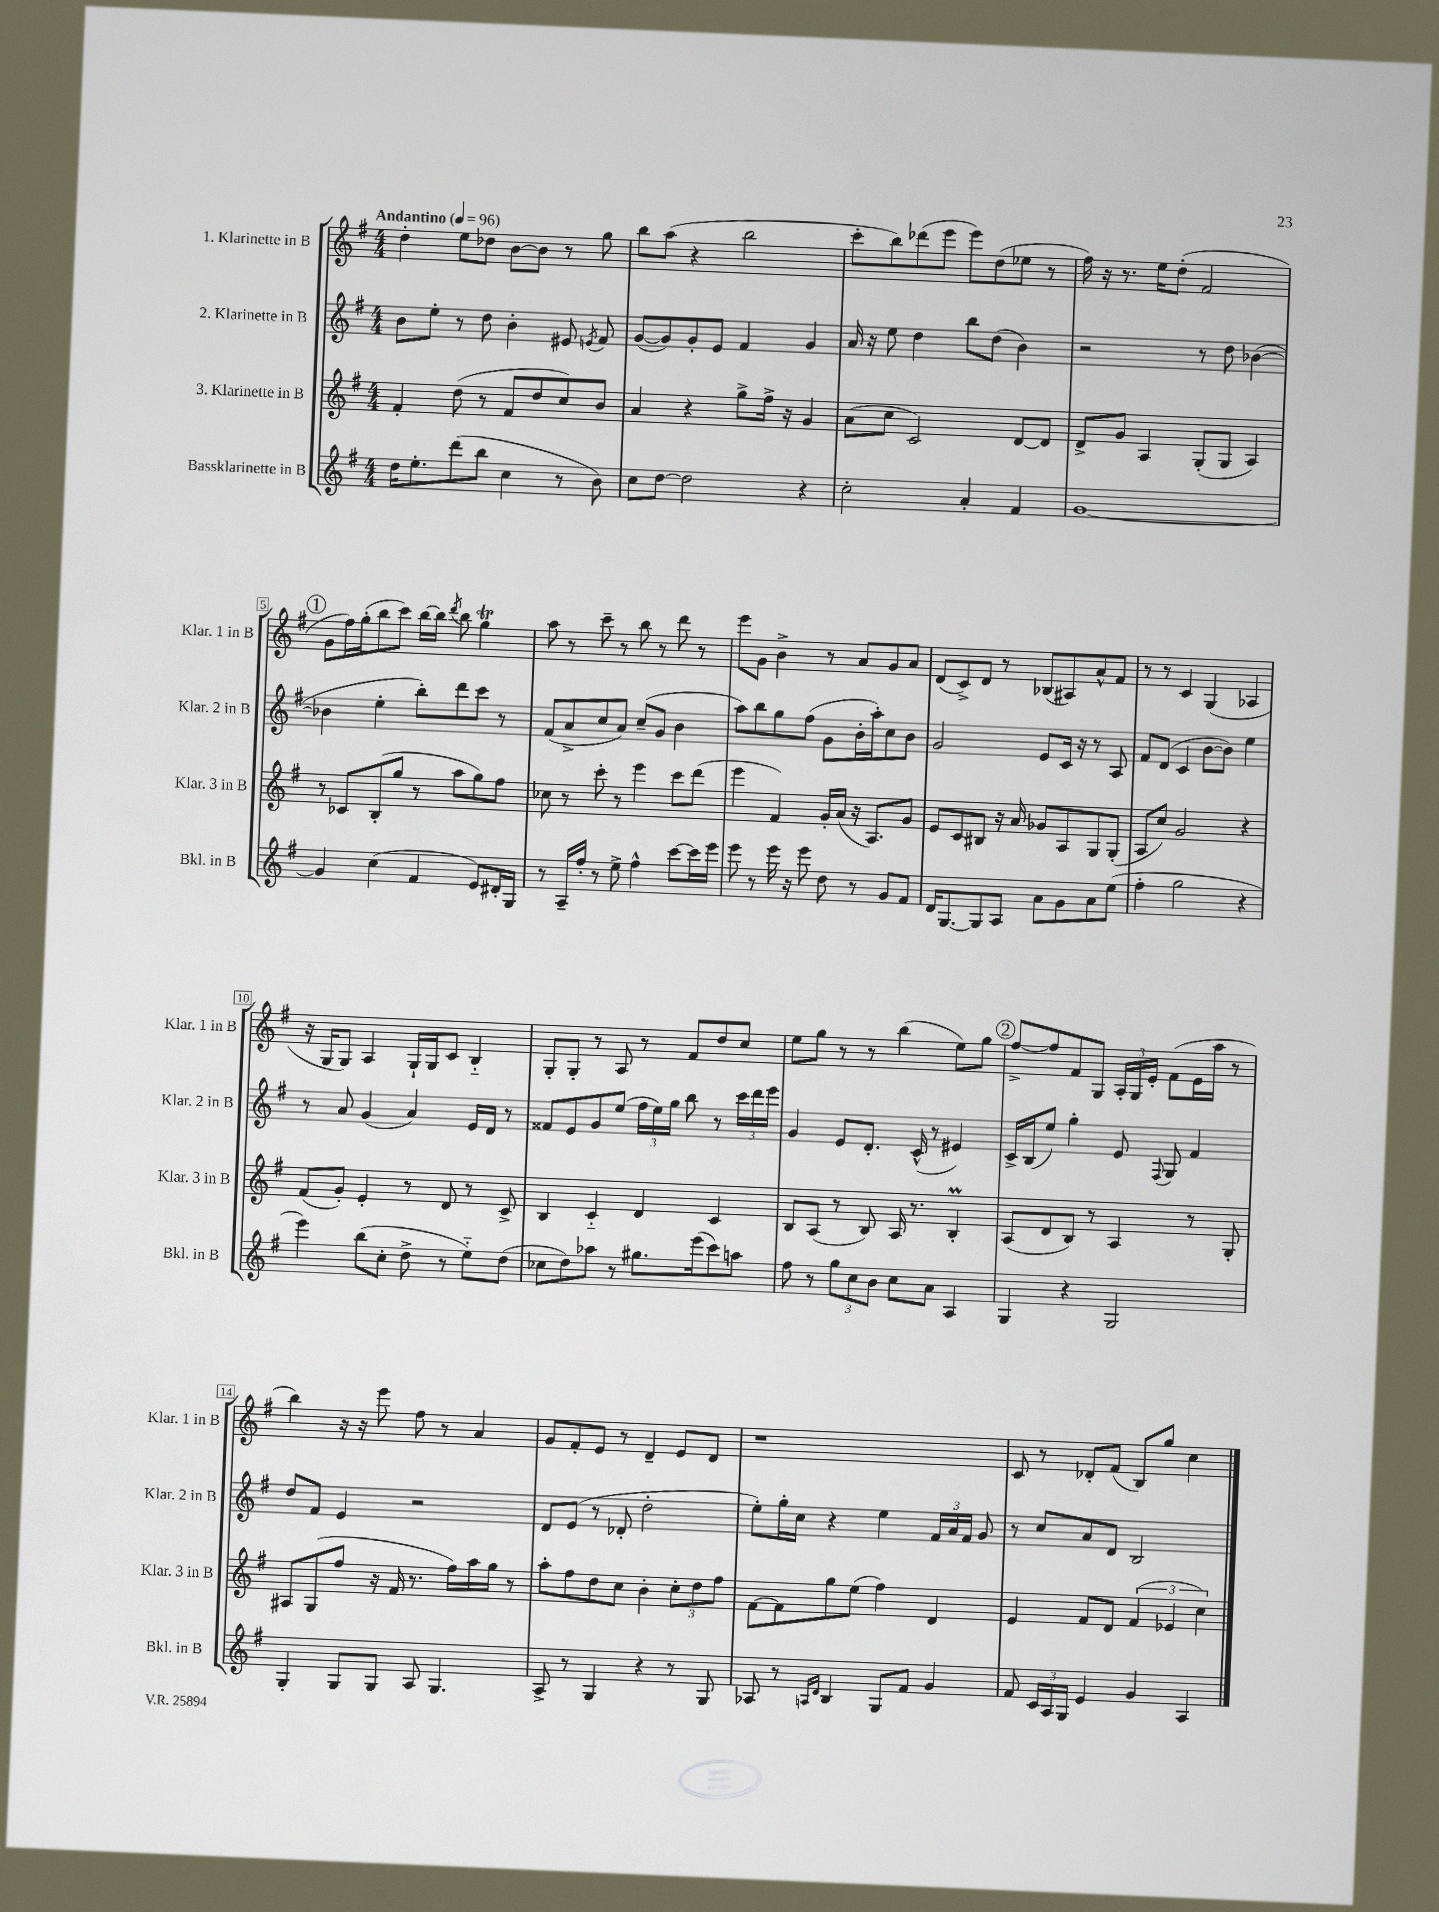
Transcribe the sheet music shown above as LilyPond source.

<<
\new StaffGroup <<
\new Staff = "s0" \with { instrumentName = "1. Klarinette in B" shortInstrumentName = "Klar. 1 in B" } {
    \clef treble \key g \major \numericTimeSignature \time 4/4 \tempo "Andantino" 4 = 96
    \autoBeamOff d''4-. e''8[ des''8] b'8[~ b'8] r8 g''8 |
    b''8[ a''8]( r4 b''2 |
    c'''8[-. b''8) des'''8( e'''8] e'''8[) d''8( ees''8] r8 |
    fis''16) r16 r8. e''16[ d''8]-.( fis'2 |
    \mark \markup { \circle "1" } g'8[ fis''16) g''16-.( b''8 c'''8]) b''16[~ b''16] \acciaccatura { d'''8 } b''8 g''4\trill |
    a''8 r8 c'''8-- r8 b''8 r8 d'''8 r8 |
    e'''8[ g'8] b'4-> r8 a'8[ g'8 a'8] |
    d'8[( c'8->) d'8] r8 bes8[( ais8) a'8-^ fis'8] |
    r8 r8 c'4 g4( aes4 |
    r16 g16[ g8]) a4 g16[-! g16 c'8] b4-_ |
    g8[-. g8]-. r8 a8 r8 fis'8[ d''8 c''8] |
    e''8[ g''8] r8 r8 b''4( e''8[) g''8] |
    \mark \markup { \circle "2" } fis''8[~-> fis''8 fis'8 g8] \tuplet 3/2 { a16[-. g16 e'16]-. } fis'8[( e'16 a''16] r8 |
    b''4) r16 r16 e'''8 fis''8 r8 a'4 |
    g'8[ fis'8-. e'8] r8 d'4-- e'8[ d'8] |
    r1 |
    c'8 r8 des'8[-. fis'8]( b8[) g''8] c''4 \bar "|." |
}
\new Staff = "s1" \with { instrumentName = "2. Klarinette in B" shortInstrumentName = "Klar. 2 in B" } {
    \clef treble \key g \major \numericTimeSignature \time 4/4
    \autoBeamOff b'8[ e''8]-. r8 d''8 b'4-. eis'8 \acciaccatura { e'8 } fis'8 |
    g'8[~( g'8) g'8-. e'8] fis'4 g'4 |
    a'16 r16 e''8 d''4 b''8[ d''8]( b'4) |
    r2 r8 d''8 bes'4~( |
    \mark \markup { \circle "1" } bes'4 e''4-. b''8[-.) d'''8 c'''8] r8 |
    fis'8[( a'8-> c''8 a'8]) c''8[--( g'8] b'4 |
    a''8[) b''8 g''8 fis''8]( g'8[ b'16-. a''16-.) c''8 b'8] |
    g'2 e'8[ c'16] r16 r8 a8 |
    fis'8[ d'8]( c'4 b'8[~ b'8]) e''4 |
    r8 a'8 g'4( a'4) e'16[ d'16] r8 |
    fisis'8[ e'8 g'8 e''8]( \tuplet 3/2 { fis''16[ e''16) g''16] } b''8 r8 \tuplet 3/2 { c'''16[ d'''16 e'''16] } |
    g'4 e'8[ d'8.]-. c'16-^( r8 eis'4) |
    \mark \markup { \circle "2" } c'16[-> b16( e''8]) g''4-. e'8 \appoggiatura { fis8 } g8 fis'4 |
    d''8[ fis'8] e'4 r2 |
    d'8[ e'8]( r8 des'8-. d''2-. |
    e''8[-.) g''16-. c''16] r4 e''4 \tuplet 3/2 { fis'16[ a'16 fis'16] } g'8 |
    r8 c''8[ a'8 d'8] b2 \bar "|." |
}
\new Staff = "s2" \with { instrumentName = "3. Klarinette in B" shortInstrumentName = "Klar. 3 in B" } {
    \clef treble \key g \major \numericTimeSignature \time 4/4
    \autoBeamOff fis'4-. d''8( r8 fis'8[ d''8 c''8) b'8] |
    a'4 r4 g''8[-> fis''16]-> r16 g'4 |
    a'8[( c''8] c'2) d'8[~ d'8] |
    d'8[-> g'8] a4 g8[-.( g8] a4) |
    \mark \markup { \circle "1" } r8 ces'8[ b8-.( g''8] r8 a''8[ g''8) fis''8] |
    ces''8 r8 c'''8-. r8 e'''4 c'''8[ d'''8]( |
    e'''4 fis'4) g'16[-. a'16]( r16 a8.[) g'8] |
    e'8[ c'8 bis8] r16 a'16 ges'8[ a8 g8 g8]-.( |
    a8[ c''8]) g'2 r4 |
    fis'8[( g'8]-.) e'4-. r8 d'8 r8 c'8-> |
    b4 c'4-_ d'4 c'4 |
    b8[ a8]( r8 b8) a16 r8. b4-.\prall |
    \mark \markup { \circle "2" } a8[( d'8 b8]) r8 a4 r8 g8-. |
    ais8[ g8( fis''8] r16 fis'16 r8. fis''16[) a''16 g''16] r8 |
    a''8[-. fis''8 d''8 c''8] b'4-. \tuplet 3/2 { c''8[-. d''8 fis''8] } |
    fis'8[~ fis'8 g''8 e''8]( fis''4) d'4 |
    e'4 fis'8[ d'8] \tuplet 3/2 { fis'4( ees'4 c''4) } \bar "|." |
}
\new Staff = "s3" \with { instrumentName = "Bassklarinette in B" shortInstrumentName = "Bkl. in B" } {
    \clef treble \key g \major \numericTimeSignature \time 4/4
    \autoBeamOff d''16[ e''8.-. d'''8( b''8] c''4 r8 b'8) |
    c''8[ d''8]~ d''2 r4 |
    c''2-. a'4-. fis'4 |
    g'1~ |
    \mark \markup { \circle "1" } g'4 c''4( fis'4 e'8[) dis'16-. g16] |
    r8 a16[-- fis''16]-. r8 e''8-> fis''4-^ c'''8[~ c'''16 e'''16] |
    e'''8 r8 e'''16 r16 e'''8 d''8 r8 g'8[ fis'8] |
    d'16[ g8.~ g8 a8] a'8[ g'8 a'8 e''8]( |
    fis''4-. g''2 r4 |
    e'''4) b''8[( c''8]-. d''8-> r8 e''8[-_) d''8]( |
    ces''8[ d''8) aes''8] r8 gis''8.[ e'''16( c'''8) a''8] |
    fis''8 r8 \tuplet 3/2 { g''8[ c''8 b'8] } c''8[ a'8] a4 |
    \mark \markup { \circle "2" } g4 r4 g2 |
    g4-. g8[ g8] a8 g4. |
    a8-> r8 g4 r4 r8 g8 |
    aes8 r8 \grace { a16[ d'16] } b4 g8[ fis'8] g'4 |
    fis'8 \tuplet 3/2 { c'16[ a16 g16] } e'4 g'4 a4 \bar "|." |
}
>>
>>
\layout { \context { \Score \override BarNumber.stencil = #(make-stencil-boxer 0.1 0.3 ly:text-interface::print) } }
